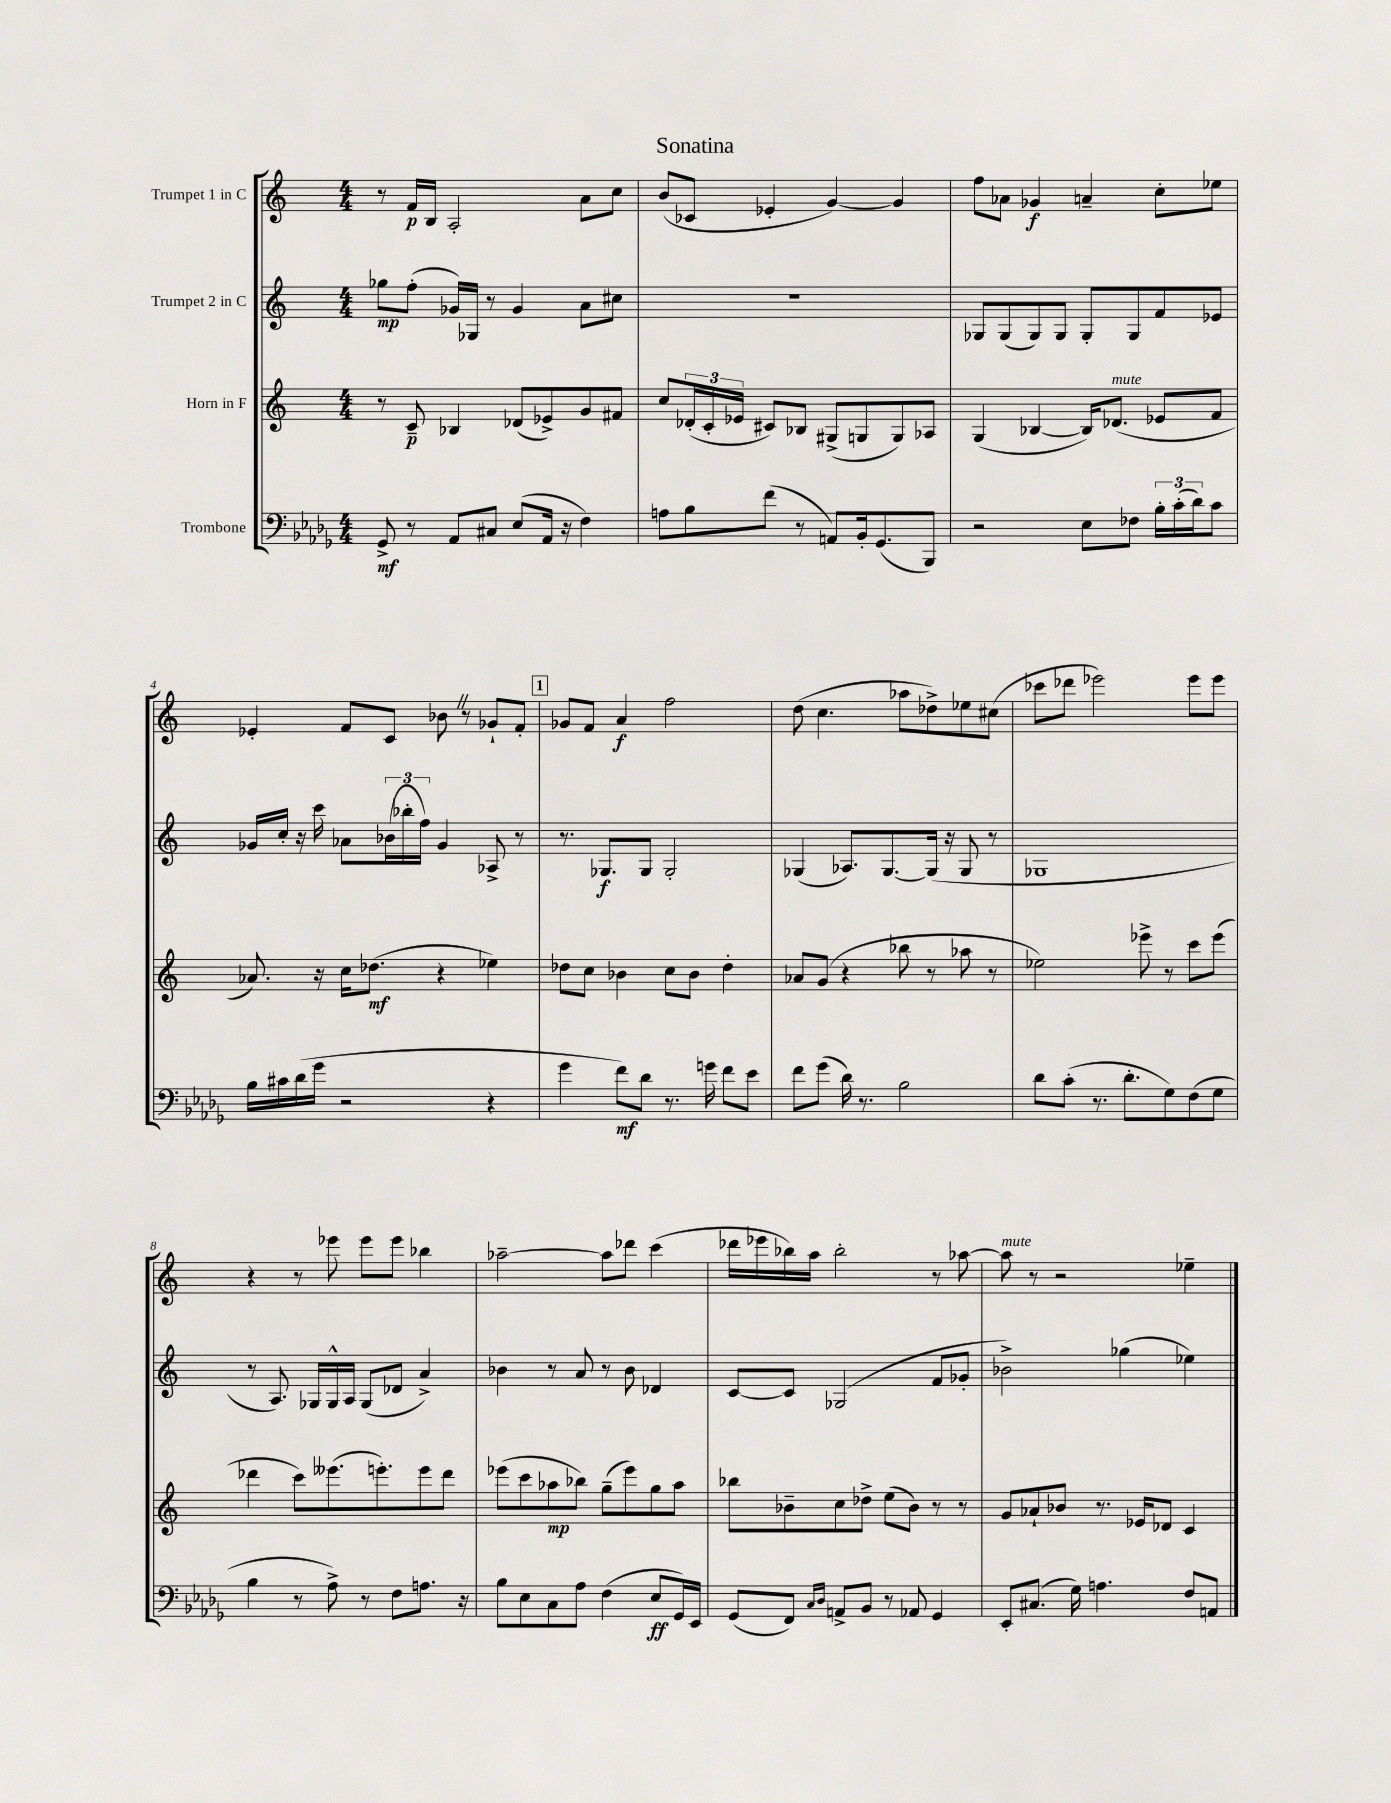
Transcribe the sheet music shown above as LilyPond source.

\header { title = "Sonatina" }
<<
\new StaffGroup <<
\new Staff = "s0" \with { instrumentName = "Trumpet 1 in C" } {
    \clef treble \key c \major \numericTimeSignature \time 4/4
    r8 f'16\p b16 a2-. a'8 c''8 |
    b'8( ces'8 ees'4-. g'4~) g'4 |
    f''8 aes'8 ges'4\f a'4-- c''8-. ees''8 |
    ees'4-. f'8 c'8 bes'8 \once \override BreathingSign.text = \markup { \musicglyph "scripts.caesura.straight" } \breathe r8 ges'8-! f'8-. |
    \mark \markup { \box "1" } ges'8 f'8 a'4\f f''2 |
    d''8( c''4. aes''8 des''8->) ees''8 cis''8( |
    ces'''8 des'''8 ees'''2) ees'''8 ees'''8 |
    r4 r8 ees'''8 ees'''8 ees'''8 bes''4 |
    aes''2~-- aes''8 des'''8 c'''4( |
    des'''16 ees'''16 bes''16) a''16 bes''2-. r8 aes''8~ |
    aes''8^\markup { \italic "mute" } r8 r2 ees''4-- \bar "|." |
}
\new Staff = "s1" \with { instrumentName = "Trumpet 2 in C" } {
    \clef treble \key c \major \numericTimeSignature \time 4/4
    ges''8\mp f''8-.( ges'16) ges16 r8 ges'4 a'8 cis''8 |
    R1 |
    ges8 ges8( ges8) ges8 ges8-. ges8 f'8 ees'8 |
    ges'16 c''16-. r16 c'''16 aes'8 \tuplet 3/2 { bes'16( bes''16-. f''16) } ges'4 aes8-> r8 |
    \mark \markup { \box "1" } r8. ges8.\f ges8 ges2-. |
    ges4( aes8.) ges8.~ ges16( r16 ges8 r8 |
    ges1 |
    r8 a8.) ges16 ges16-^ a16 ges8( des'8 a'4->) |
    bes'4 r8 a'8 r8 bes'8 des'4 |
    c'8~ c'8 ges2( f'8 ges'8-. |
    bes'2->) ges''4( ees''4) \bar "|." |
}
\new Staff = "s2" \with { instrumentName = "Horn in F" } {
    \clef treble \key c \major \numericTimeSignature \time 4/4
    r8 c'8--\p bes4 des'8( ees'8->) g'8 fis'8 |
    c''8 \tuplet 3/2 { des'16-.( c'16-. ees'16 } cis'8) bes8 gis8->( g8 g8) aes8 |
    g4( bes4~ bes16) des'8.^\markup { \italic "mute" }( ees'8 f'8 |
    aes'8.) r16 c''16 des''8.\mf( r4 ees''4) |
    \mark \markup { \box "1" } des''8 c''8 bes'4 c''8 bes'8 des''4-. |
    aes'8 g'8( r4 bes''8 r8 aes''8 r8 |
    ees''2) ees'''8-> r8 c'''8 ees'''8( |
    des'''4 c'''8) eeses'''8.( e'''8.-.) e'''8 des'''8 |
    ees'''8( c'''8 aes''8\mp bes''8) g''8--( ees'''8) g''8 aes''8 |
    bes''8 bes'8-- c''8 des''8-> e''8( bes'8) r8 r8 |
    g'8 aes'8-! bes'8 r8. ees'16 des'8 c'4 \bar "|." |
}
\new Staff = "s3" \with { instrumentName = "Trombone" } {
    \clef bass \key des \major \numericTimeSignature \time 4/4
    ges,8->\mf r8 aes,8 cis8 ees8( aes,16 r16 f4) |
    a8 bes8 f'8( r8 a,8) bes,16-. ges,8.( bes,,8) |
    r2 ees8 fes8 \tuplet 3/2 { bes16-. c'16-.( des'16) } c'8 |
    bes16 cis'16 des'16( ges'16 r2 r4 |
    \mark \markup { \box "1" } ges'4 f'8\mf) des'8 r8. g'16 f'8 ees'8 |
    f'8 ges'8( des'16) r8. bes2 |
    des'8 c'8-.( r8. des'8.-. ges8) f8( ges8 |
    bes4 r8 aes8->) r8 f8 a8. r16 |
    bes8 ees8 c8 aes8 f4( ees8\ff ges,16) ees,16 |
    ges,8( f,8) \grace { c16 des16 } a,8-> bes,8 r8 aes,8 ges,4 |
    ees,8-. cis8.( ges16) a4. f8 a,8 \bar "|." |
}
>>
>>
